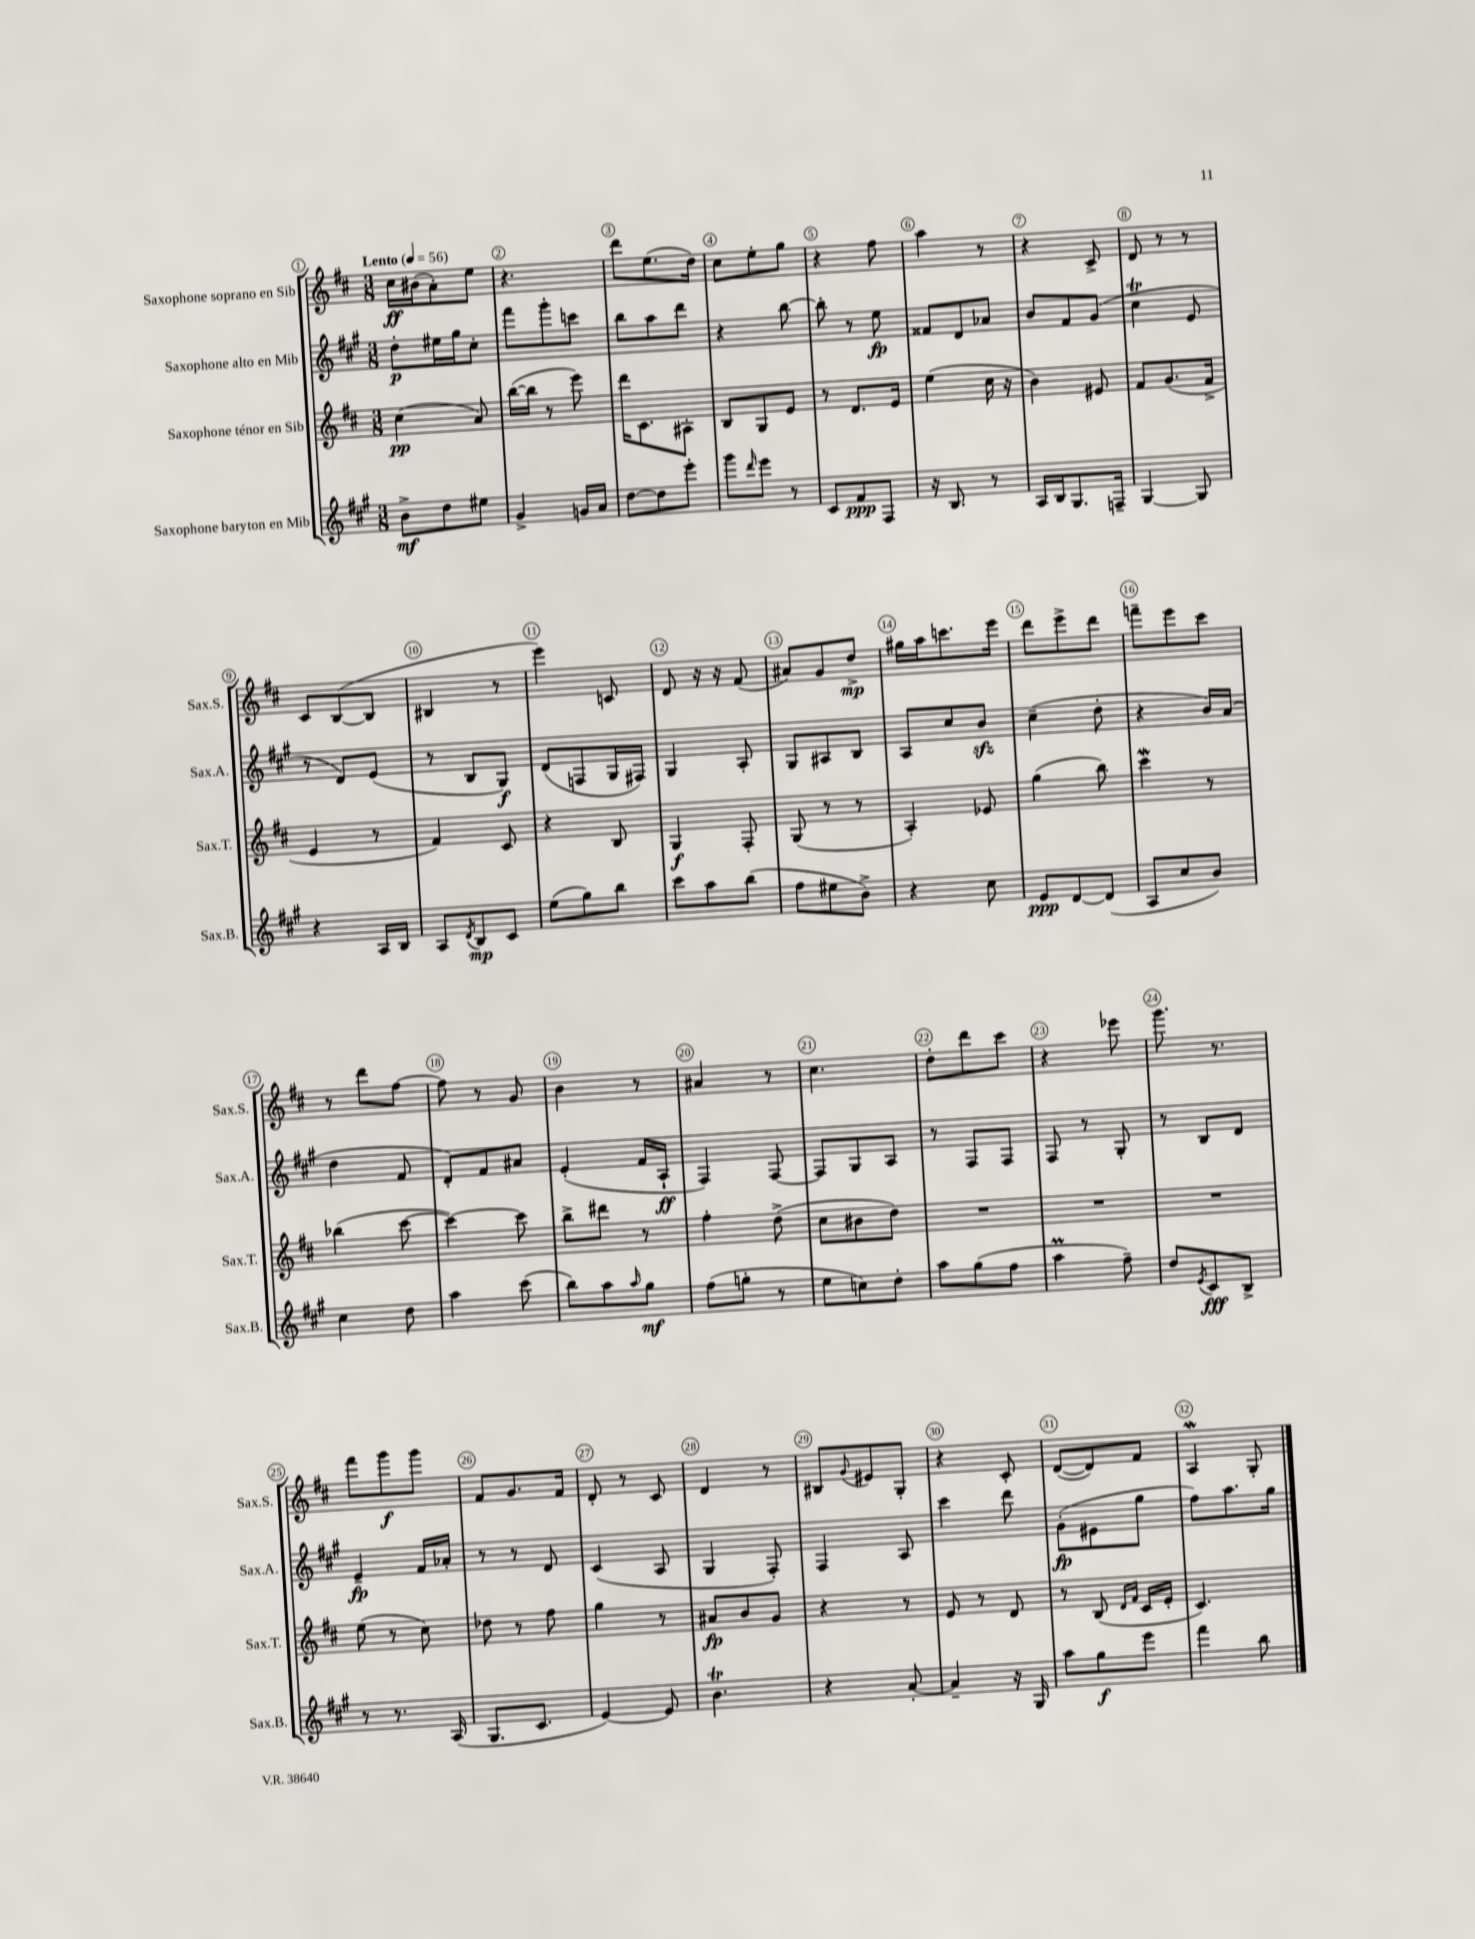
<<
\new StaffGroup <<
\new Staff = "s0" \with { instrumentName = "Saxophone soprano en Sib" shortInstrumentName = "Sax.S." } {
    \clef treble \key d \major \numericTimeSignature \time 3/8 \tempo "Lento" 4 = 56
    cis''16\ff bis'16( a'8-.) e''8 |
    r4. |
    d'''8 e''8.( d''16) |
    cis''8 e''8-. g''8 |
    r4 fis''8 |
    a''4 r8 |
    r4 cis'8-> |
    d'8 r8 r8 |
    cis'8 b8~( b8 |
    bis4 r8 |
    e'''4) c'8 |
    d'8 r16 r16 fis'8( |
    ais'8) g'8 d''8->\mp |
    gis''16 a''16 c'''8. e'''16 |
    d'''8 e'''8-> d'''8 |
    f'''8-- e'''8 cis'''8 |
    r8 d'''8 fis''8~ |
    fis''8 r8 g'8 |
    b'4 r8 |
    ais'4 r8 |
    cis''4. |
    d''8-. d'''8 cis'''8 |
    r4 ees'''8 |
    g'''8. r8. |
    fis'''8 g'''8\f g'''8 |
    fis'8 g'8. fis'16 |
    d'8-. r8 cis'8 |
    d'4 r8 |
    bis8 \appoggiatura { g'8 } eis'8 g8-. |
    r4 cis'8-. |
    d'8~( d'8) fis'8 |
    a4\mordent g8-. \bar "|." |
}
\new Staff = "s1" \with { instrumentName = "Saxophone alto en Mib" shortInstrumentName = "Sax.A." } {
    \clef treble \key a \major \numericTimeSignature \time 3/8
    d''8-.\p eis''16 gis''16 cis''8-. |
    fis'''8 gis'''8-. c'''8 |
    b''8 a''8 d'''8 |
    r4 b''8~ |
    b''8-. r8 e''8\fp |
    fisis'8 d'8 aes'8 |
    b'8 fis'8 gis'8( |
    cis''4\trill e'8 |
    r8 d'8) e'8( |
    r8 b8 gis8\f) |
    d'8( f8 gis16 fis16) |
    gis4 a8-. |
    gis8 ais8 b8 |
    a8 cis''8 b'8\sfz |
    cis''4--( d''8-. |
    r4 b'16) a'16( |
    d''4 fis'8 |
    d'8-.) fis'8 ais'8 |
    e'4-.( fis'16 a16-!\ff |
    fis4) fis8~ |
    fis8 gis8 a8 |
    r8 fis8 fis8 |
    fis8 r8 gis8-. |
    r8 b8 d'8 |
    e'4--\fp fis'16 aes'16-. |
    r8 r8 d'8 |
    cis'4( a8 |
    gis4 fis8-.) |
    fis4 a8 |
    cis'''4 d'''8 |
    gis'8-.\fp( eis'8 gis''8 |
    fis''8) a''8. gis''16 \bar "|." |
}
\new Staff = "s2" \with { instrumentName = "Saxophone ténor en Sib" shortInstrumentName = "Sax.T." } {
    \clef treble \key d \major \numericTimeSignature \time 3/8
    cis''4\pp( a'8) |
    b''16~( b''16 r8 e'''8) |
    d'''16 cis'8. ais8-. |
    b8 g8 e'8 |
    r8 d'8. e'16 |
    e''4( cis''16 r16 |
    b'4) eis'8 |
    fis'8 g'8.( fis'16-> |
    e'4 r8 |
    fis'4) cis'8 |
    r4 b8 |
    g4\f fis8-. |
    g8( r8 r8 |
    a4-.) ees'8 |
    g''4( b''8) |
    cis'''4\mordent r8 |
    bes''4( cis'''8~ |
    cis'''4~) cis'''8 |
    b''8-> dis'''8 r8 |
    fis''4-. d''8->( |
    cis''8 bis'8 d''8) |
    R4. |
    R4. |
    R4. |
    e''8( r8 cis''8) |
    des''8 r8 fis''8 |
    g''4 r8 |
    ais'8\fp b'8 g'8 |
    r4 r8 |
    e'8 r8 d'8 |
    r8 b8( \grace { d'16 fis'16 } cis'16 e'16-. |
    cis'4.) \bar "|." |
}
\new Staff = "s3" \with { instrumentName = "Saxophone baryton en Mib" shortInstrumentName = "Sax.B." } {
    \clef treble \key a \major \numericTimeSignature \time 3/8
    b'8->\mf d''8 eis''8 |
    gis'4-> g'16 a'16 |
    d''8~ d''8 e'''8-. |
    gis'''8 \grace { d'''16 } e'''8 r8 |
    cis'8 fis'8\ppp fis8 |
    r16 b8. r8 |
    a16 b16 gis8. f16-- |
    gis4~ gis8 |
    r4 a16 b16 |
    a8 \acciaccatura { d'8 } b8\mp cis'8 |
    e''8( gis''8) b''8 |
    cis'''8 a''8 b''8( |
    fis''8 eis''8 b'8->) |
    r4 cis''8 |
    e'8\ppp d'8~ d'8( |
    a8 cis''8 b'8) |
    cis''4 d''8 |
    a''4 cis'''8( |
    b''8) a''8 \grace { a''16 } gis''8\mf |
    fis''8( g''8-. r8 |
    e''8 c''8) d''8-. |
    a''8 gis''8( fis''8 |
    a''4\prall fis''8--) |
    d''8 \acciaccatura { e'8 } cis'8\fff b8-> |
    r8 r8. a16( |
    gis8. cis'8. |
    e'4~) e'8 |
    b'4.\trill |
    r4 a'8~-. |
    a'4-- r16 gis16 |
    a''8 gis''8\f e'''8 |
    fis'''4 b''8 \bar "|." |
}
>>
>>
\layout { \context { \Score \override BarNumber.break-visibility = ##(#f #t #t) barNumberVisibility = #all-bar-numbers-visible \override BarNumber.stencil = #(make-stencil-circler 0.1 0.3 ly:text-interface::print) } }
